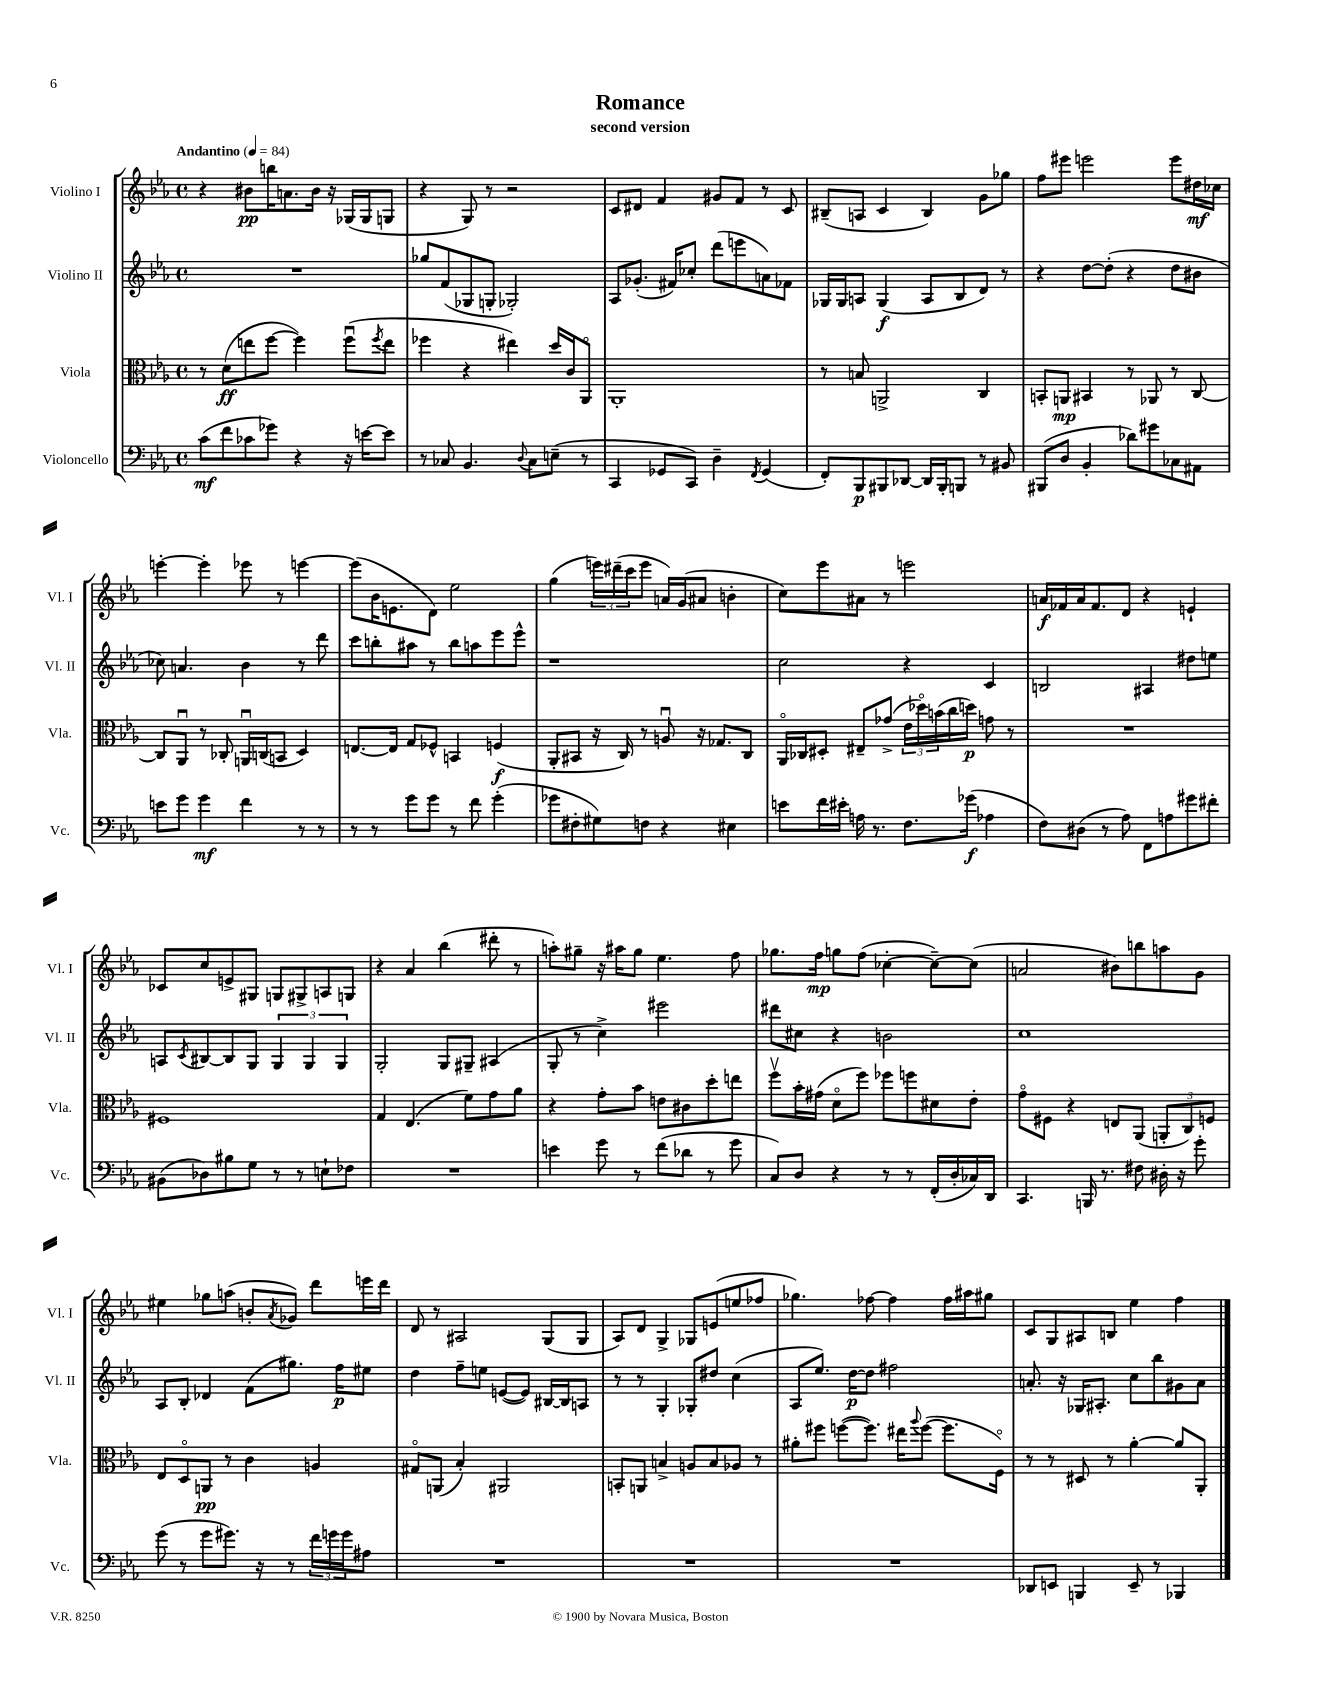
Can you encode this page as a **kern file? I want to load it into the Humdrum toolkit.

**kern	**kern	**kern	**kern
*staff4	*staff3	*staff2	*staff1
*clefF4	*clefC3	*clefG2	*clefG2
*k[b-e-a-]	*k[b-e-a-]	*k[b-e-a-]	*k[b-e-a-]
*M4/4	*M4/4	*M4/4	*M4/4
*met(c)	*met(c)	*met(c)	*met(c)
*MM84	*MM84	*MM84	*MM84
(8c	8r	1r	4r
8f	(8d	.	.
8c-	8ee	.	8b#
8g-)	[8ff	.	16bb
.	.	.	8.a
4r	4ff])	.	.
.	.	.	16b#
.	.	.	16r
16r	(8ffu	.	(16G-
[16e	.	.	16G-
.	8qff	.	.
8e]	8ee	.	8G
=	=	=	=
8r	4ff-	8gg-	4r
8C-	.	(8f	.
4.BB-	4r	8G-	8G)
.	.	8G'	8r
.	4ee#)	2G-')	2r
8qqD	.	.	.
8C-	.	.	.
(8E~	16dd	.	.
.	16c	.	.
8r	8AA-o	.	.
=	=	=	=
4CC	1AA-'	8A-	8c
.	.	(8.g-'	8d#
8GG-	.	.	4f
.	.	16f#)	.
8CC)	.	8cc-'	.
4D~	.	(8ddd	8g#
.	.	8eee	8f
8qFF	.	.	.
(4GG-	.	8a)	8r
.	.	8f-	8c
=	=	=	=
8FF')	8r	16G-	(8B#~
.	.	16G-	.
8BBB-	8B	8A	8A
8BBB#	2AA^	(4G-	4c
[8DD-	.	.	.
16DD-]	.	8A	4B#)
16BBB#'	.	.	.
8BBB	.	8B-	.
8r	4C	8d)	8g
8BB#	.	8r	8gg-
=	=	=	=
(8BBB#	8BB'	4r	8ff
8D	8AA	.	8eee#
4BB-'	4BB#	[8dd	2eee
.	.	(8dd']	.
8d-)	8r	4r	.
8g#	8AA-	.	.
8C-	8r	8dd	8eee
8AA#	[8C	8b#	16dd#
.	.	.	16cc-
=	=	=	=
8e	8C]	8cc-)	[4eee'
8g	8AA-u	4.a	.
4g	8r	.	4eee']
.	8C-'	.	.
4f	16AAu	4b-	8eee-
.	(16C	.	.
.	8BB	.	8r
8r	4D)	8r	[4eee
8r	.	8ddd	.
=	=	=	=
8r	[8.E	8ccc	(8eee]
8r	.	8bb'	16b-
.	16E]	.	8.e
8g	8G	8aa#	.
8g	8F-^^	8r	8d)
8r	4BB	8bb	2ee-
8f	.	8aa	.
(4g'	(4F	8eee-	.
.	.	8eee-^^	.
=	=	=	=
8g-	8AA-'	1r	(4gg
8F#'	8BB#	.	.
8G#)	16r	.	24eee)
.	.	.	(24ddd#~
.	16C)	.	.
.	.	.	24ccc
8F	8r	.	8eee
4r	8Au	.	16a)
.	.	.	(16g
.	16r	.	8a#
.	8.G-	.	.
4E#	.	.	4b'
.	8C	.	.
=	=	=	=
8e	16AA-o	2cc	8cc)
.	16C-	.	.
16f	8D#'	.	8eee-
16e#'	.	.	.
16A	8E#~	.	8a#
8.r	.	.	.
.	(8g-^	.	8r
8.F	24e-	4r	2eee
.	24dd-o)	.	.
.	(24b	.	.
.	16cc	.	.
(16g-	16dd)	.	.
4A-	8g	4c	.
.	8r	.	.
=	=	=	=
8F)	1r	2B	16a
.	.	.	16f-
(8D#	.	.	16a
.	.	.	8.f-
8r	.	.	.
8A-)	.	.	8d
8FF	.	4A#	4r
8A	.	.	.
8g#	.	8dd#	4e`
8f#'	.	8ee	.
=	=	=	=
(8BB#	1F#	8A	8c-
.	.	8qc	.
8D-)	.	[8B#	8cc
8B#	.	8B#]	8e^
8G	.	8G	8G#
8r	.	6G	8G
8r	.	.	8G#^
.	.	6G	.
8E`	.	.	8A
.	.	6G	.
8F-	.	.	8G
=	=	=	=
1r	4G	2G'	4r
.	(4.E-	.	4a-
.	.	8G	(4bb-
.	8f)	8G#~	.
.	8g	(4A#	8ddd#'
.	8a-	.	8r
=	=	=	=
4e	4r	8G'	8aa')
.	.	8r	8gg#~
8g	8g'	4cc^)	16r
.	.	.	16aa#
8r	8b-	.	8gg#
(8f	8e	2eee#	4.ee-
8d-	8c#	.	.
8r	8dd'	.	.
8g	8ee	.	8ff
=	=	=	=
8C)	8ffv	8ddd#	8.gg-
8D	16b-'	8cc#	.
.	(16g#	.	16ff
4r	8do	4r	8gg
.	8ff)	.	(8ff
8r	8ff-	2b	[4cc-'
8r	8ff	.	.
(16FF'	8d#	.	8cc-~_)
16D'	.	.	.
16C-)	8e-'	.	(8cc-]
16DD	.	.	.
=	=	=	=
4.CC	8go	1cc	2a
.	8F#	.	.
.	4r	.	.
16BBB	.	.	.
8.r	.	.	.
.	8E	.	8b#)
8F#	(8AA-	.	8bb
16D#'	12AA'	.	8aa
16r	.	.	.
.	12C)	.	.
8g'	.	.	8g
.	12F	.	.
=	=	=	=
(8g	8E-	8A-	4ee#
8r	8Do	8B-'	.
8g	8AA	4d-	8gg-
8.g#)	8r	.	(8aa
.	4c	(8f	8b'
16r	.	.	.
.	.	.	8qa-
8r	.	8.gg#)	8g-)
24f	4A	.	8ddd
24g	.	.	.
.	.	16ff	.
24g	.	.	.
8A#	.	8ee#	16eee
.	.	.	16ddd
=	=	=	=
1r	8G#o	4dd	8d
.	(8AA	.	8r
.	4B-')	8ff~	2A#
.	.	8ee	.
.	2AA#	([8e	.
.	.	8e])	.
.	.	[16B#	(8G
.	.	16B#]	.
.	.	8A	8G
=	=	=	=
1r	8BB'	8r	8A-)
.	8AA	8r	8d
.	4B^	4G'	4G^
.	8A	8G-'	8G-
.	8B	8dd#	(8e
.	8A-	(4cc	8ee
.	8r	.	8ff-
=	=	=	=
1r	8a#'	8A-	4.gg-)
.	8ff#	8.ee-)	.
.	([8ff	.	.
.	.	[16dd	.
.	8.ff])	8dd]	[8ff-
.	.	2ff#	4ff-]
.	16ee#	.	.
.	8qqaa-	.	.
.	([8ff	.	.
.	8.ff]	.	16ff-
.	.	.	16aa#
.	.	.	8gg#
.	16Fo)	.	.
=	=	=	=
8DD-	8r	8.a'	8c
8EE	8r	.	8G
.	.	16r	.
4BBB	8D#	16G-	8A#
.	.	8.A#'	.
.	8r	.	8B
8EE~	[4a-'	8cc	4ee-
8r	.	8bb-	.
4BBB-	8a-]	8g#	4ff
.	8AA-'	8a	.
==	==	==	==
*-	*-	*-	*-
